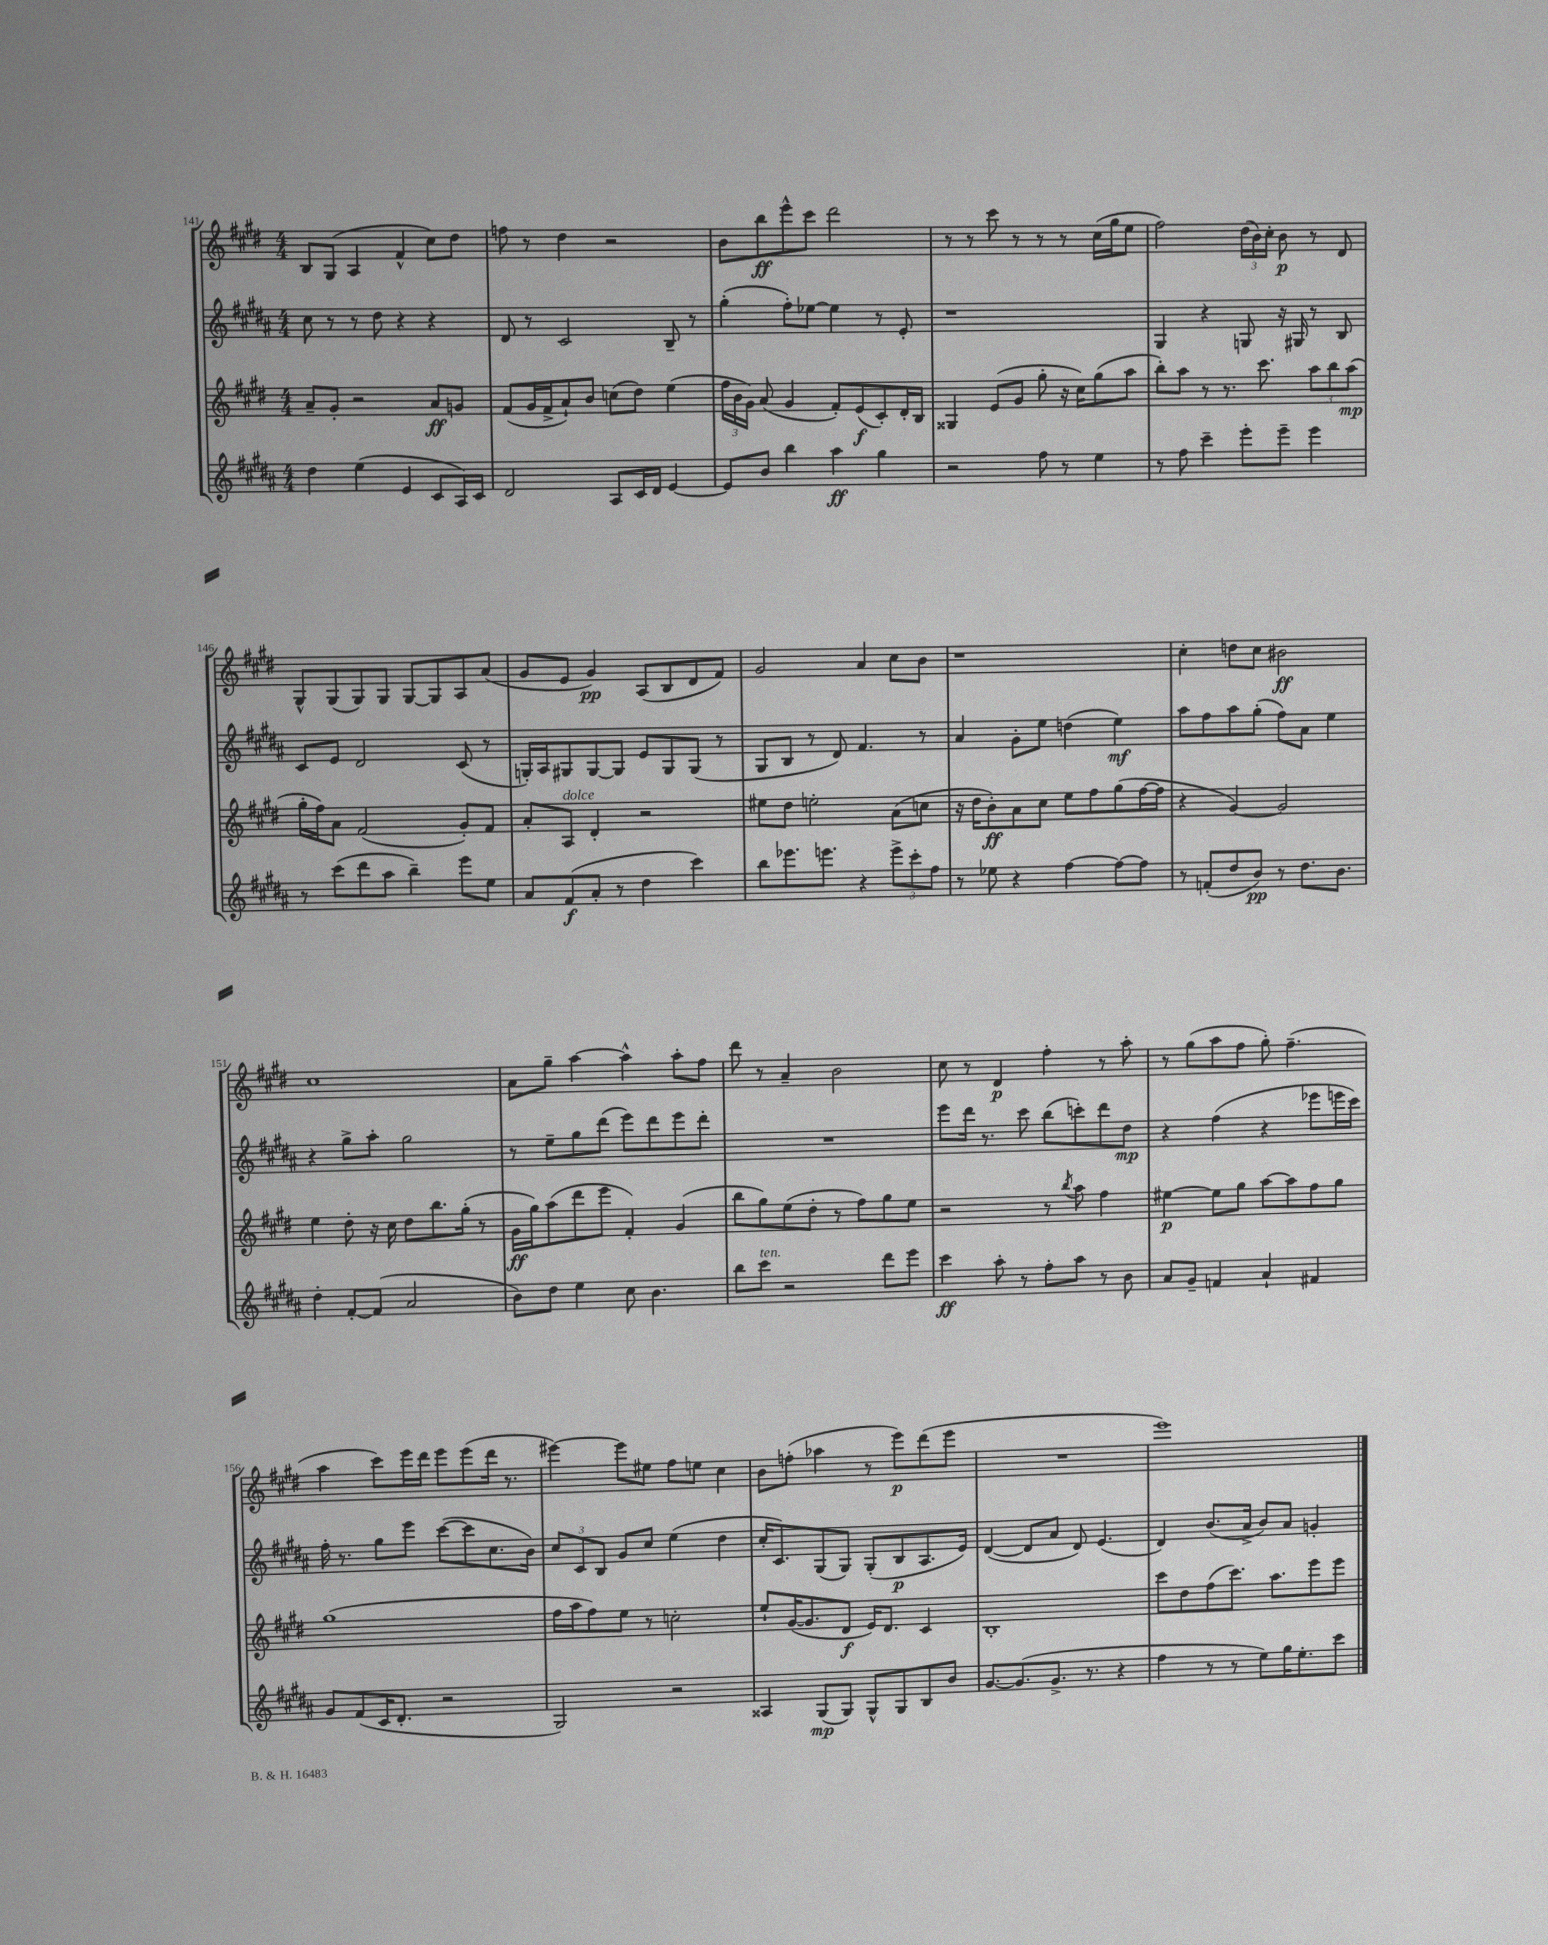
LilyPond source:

<<
\new StaffGroup <<
\new Staff = "s0" {
    \clef treble \key e \major \numericTimeSignature \time 4/4
    \autoBeamOff b8[ gis8]( a4 fis'4-^ cis''8[) dis''8] |
    f''8 r8 dis''4 r2 |
    b'8[ b''8\ff e'''8-^ cis'''8] dis'''2 |
    r8 r8 cis'''8 r8 r8 r8 cis''16[( gis''16 e''8] |
    fis''2) \tuplet 3/2 { dis''16[( b'16) cis''16]-. } b'8\p r8 dis'8 |
    gis8[-^ gis8( gis8) gis8] gis8[~ gis8 a8 a'8]( |
    gis'8[ e'8] gis'4\pp) a8[( b8 dis'8 fis'8]) |
    gis'2 a'4 cis''8[ b'8] |
    r1 |
    cis''4-. d''8[ cis''8] bis'2\ff |
    cis''1 |
    a'8[ gis''8]-- a''4~ a''4-^ a''8[-. fis''8] |
    dis'''8 r8 a'4-- b'2 |
    cis''8 r8 dis'4\p fis''4-. r8 a''8-. |
    r8 gis''8[( a''8 fis''8] gis''8-.) fis''4.--( |
    a''4 cis'''8[) e'''16 dis'''16] e'''8[ e'''8( dis'''16] r8. |
    eis'''4~) eis'''8[ eis''8] fis''8[ e''8] cis''4 |
    b'8[ f''8]-.( aes''4 r8 e'''8[\p) dis'''8( e'''8] |
    R1 |
    e'''1) \bar "|." |
}
\new Staff = "s1" {
    \clef treble \key b \major \numericTimeSignature \time 4/4
    \autoBeamOff cis''8 r8 r8 dis''8 r4 r4 |
    dis'8 r8 cis'2 b8-- r8 |
    gis''4-.( fis''8[-.) ees''8]~ ees''4 r8 e'8-. |
    r1 |
    gis4 r4 g8 r16 gis16 r8 b8 |
    cis'8[ e'8] dis'2 cis'8( r8 |
    g16[-.) ais16 gis8 gis8~ gis8] e'8[ gis8 gis8]( r8 |
    gis8[ b8] r8 dis'8) fis'4. r8 |
    ais'4 gis'8[-. e''8] d''4( e''4\mf) |
    ais''8[ fis''8 ais''8 gis''8]-.( fis''8[) ais'8] e''4 |
    r4 gis''8[-> ais''8]-. gis''2 |
    r8 e''8[-- gis''8 dis'''8]( e'''8[) dis'''8 e'''8 dis'''8]-. |
    R1 |
    e'''8[ dis'''16] r8. cis'''8 b''8[( c'''8-.) dis'''8 dis''8]\mp |
    r4 fis''4( r4 ees'''8[ e'''16 cis'''16]) |
    fis''16-. r8. gis''8[ e'''8] cis'''8[~( cis'''8 cis''8. b'16]) |
    \tuplet 3/2 { cis''8[ cis'8 b8] } gis'8[ cis''8] e''4( dis''4 |
    cis''16[-. cis'8.) gis8( gis8]) gis8[-.( b8\p ais8. e'16]) |
    dis'4~( dis'8[ ais'8] dis'8) e'4.( |
    dis'4) b'8.[( ais'16]-> b'8[) ais'8] g'4-. \bar "|." |
}
\new Staff = "s2" {
    \clef treble \key e \major \numericTimeSignature \time 4/4
    \autoBeamOff a'8[-- gis'8]-. r2 a'8[\ff g'8] |
    fis'8[( gis'16 fis'16-> a'8-!) b'8] c''8[( dis''8]) e''4( |
    \tuplet 3/2 { fis''16[ b'16 gis'16]) } a'8( gis'4 fis'8[-.) e'8\f( cis'8-.) dis'16-. b16] |
    gisis4 e'8[( gis'8] gis''8-. r16 cis''16[) gis''8( a''8] |
    b''8[-.) a''8] r8 r8. cis'''8. \tuplet 3/2 { a''8[ b''8 a''8]\mp( } |
    gis''16[-. fis''16) a'8] fis'2( gis'8[-.) fis'8] |
    a'8[-. a8]^\markup { \italic "dolce" } dis'4-. r2 |
    eis''8[ dis''8] e''2-. a'8[( c''8] |
    r16 dis''16[ b'8-.\ff) a'8 cis''8] e''8[ fis''8 gis''8( fis''16~ fis''16] |
    r4 gis'4~) gis'2 |
    e''4 dis''8-. r16 cis''16 dis''8[ b''8. gis''16]-.( r8 |
    gis'16[\ff gis''16) a''8( dis'''8 e'''8] fis'4-.) gis'4( |
    b''8[ gis''8) e''8( dis''8]-. r8 fis''8[) gis''8 e''8] |
    r2 r8 \acciaccatura { b''8 } a''8 fis''4 |
    eis''4~\p eis''8[ gis''8] a''8[~ a''8 fis''8 gis''8] |
    gis''1( |
    fis''16[ a''16 fis''8) e''8] r8 c''2-. |
    e''8[-! gis'16~( gis'8. dis'8]\f e'16[) dis'8.] cis'4 |
    b1-. |
    cis'''8[ dis''8 fis''8( cis'''8.]) a''8.[ e'''8 e'''8] \bar "|." |
}
\new Staff = "s3" {
    \clef treble \key b \major \numericTimeSignature \time 4/4
    \autoBeamOff dis''4 e''4( e'4 cis'8[ ais16) cis'16] |
    dis'2 ais8[ cis'16 dis'16] e'4~ |
    e'8[ b'8] b''4 ais''4\ff gis''4 |
    r2 fis''8 r8 e''4 |
    r8 fis''8 cis'''4-- e'''8[-. e'''8]-- e'''4 |
    r8 cis'''8[( dis'''8 ais''8] b''4--) e'''8[ e''8] |
    ais'8[ fis'8\f( ais'8]-. r8 dis''4 cis'''4) |
    b''8[ ees'''8. e'''8.] r4 \tuplet 3/2 { e'''8[-> cis'''8-. fis''8] } |
    r8 ees''8 r4 fis''4~ fis''8[~ fis''8] |
    r8 f'8[-.( dis''8 b'8]\pp) r8 dis''8.[ b'8.] |
    dis''4-. fis'8[~-. fis'8]( ais'2 |
    b'8[) dis''8] e''4 cis''8 b'4. |
    b''8[ cis'''8]^\markup { \italic "ten." } r2 dis'''8[ e'''8] |
    cis'''4\ff ais''8-. r8 fis''8[-. ais''8] r8 b'8 |
    ais'8[ gis'8]-- f'4 ais'4-! fis'4 |
    gis'8[ fis'8( cis'16 dis'8.]-. r2 |
    gis2) r2 |
    aisis4 gis8[\mp( gis8]) gis8[-^ gis8 b8 b'8] |
    gis'8.[~ gis'8.( gis'8.]-> r8. r4 |
    fis''4 r8 r8 e''8[) gis''16 e''8.-. cis'''8] \bar "|." |
}
>>
>>
\layout { \context { \Score currentBarNumber = #141 } }
